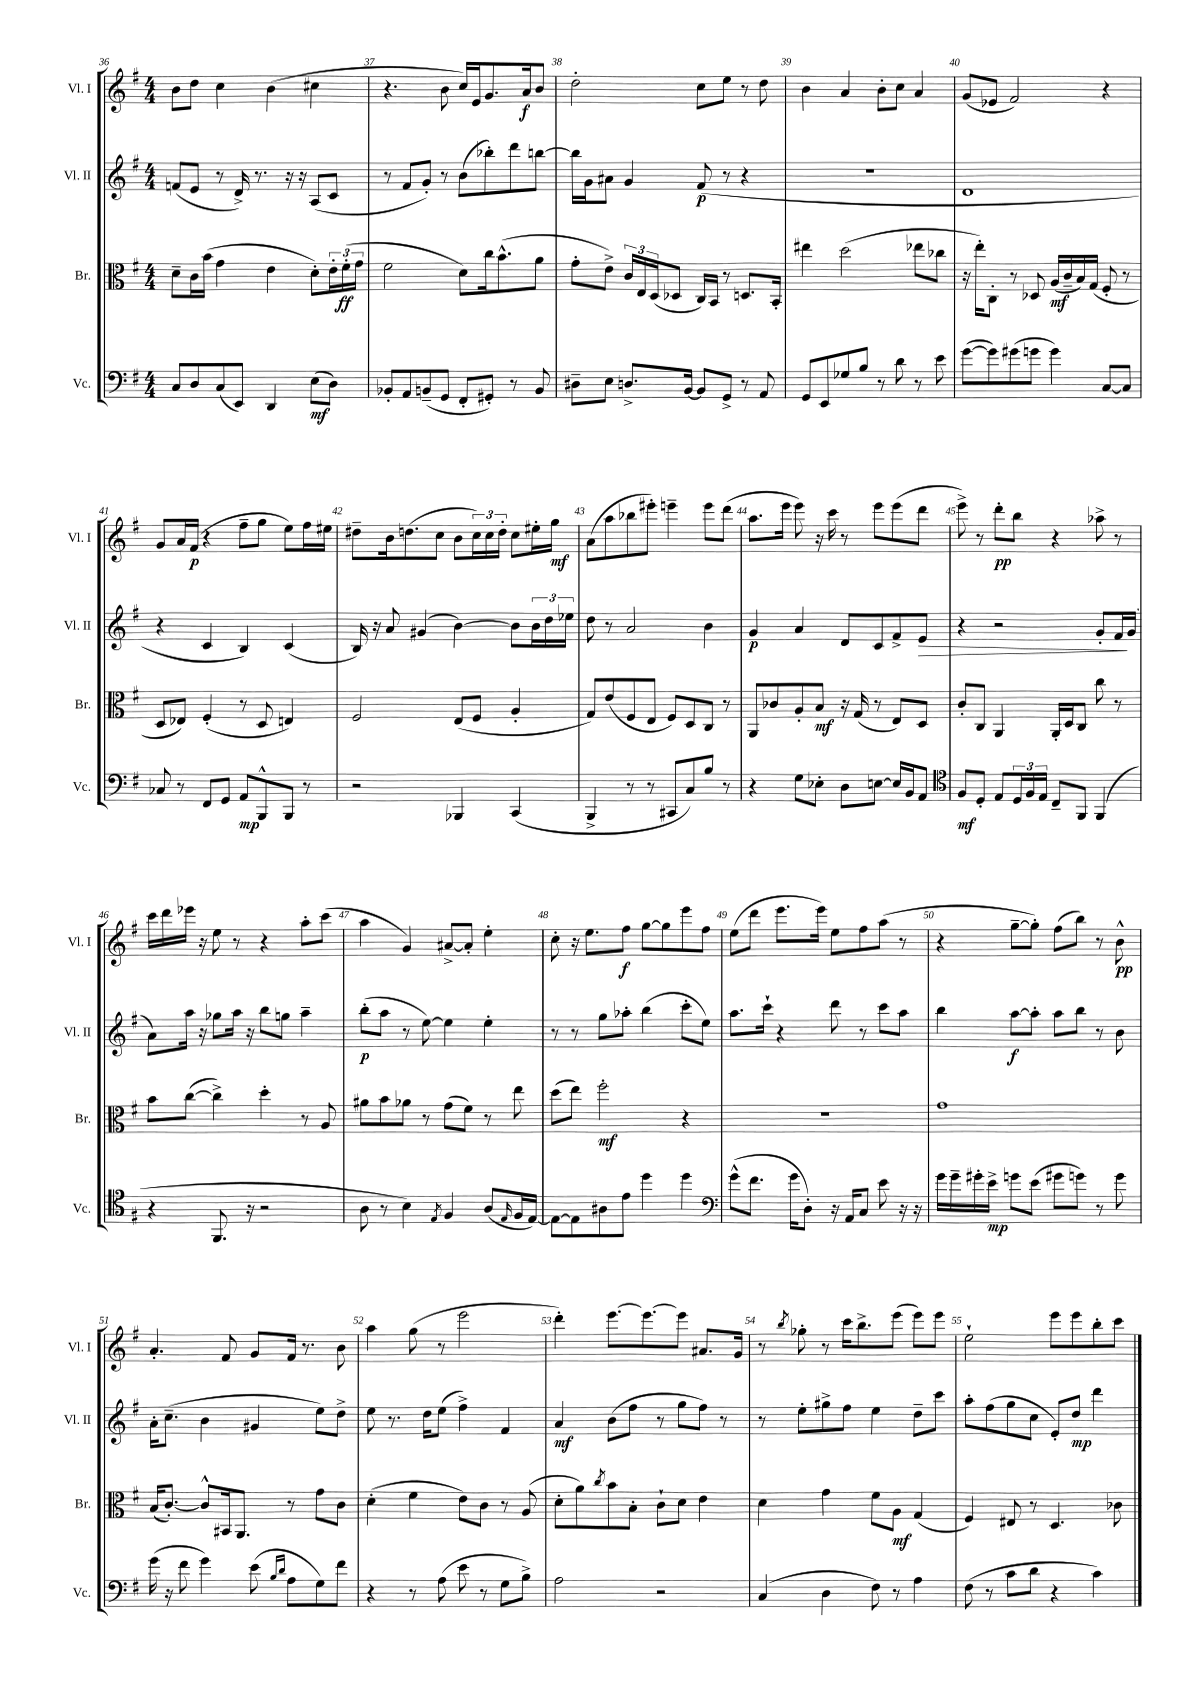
<<
\new StaffGroup <<
\new Staff = "s0" \with { instrumentName = "Vl. I" shortInstrumentName = "Vl. I" } {
    \clef treble \key g \major \numericTimeSignature \time 4/4
    b'8 d''8 c''4 b'4( cis''4 |
    r4. b'8 c''16) e'16 g'8. a'16\f b'8 |
    d''2-. c''8 e''8 r8 d''8 |
    b'4 a'4 b'8-. c''8 a'4 |
    g'8( ees'8 fis'2) r4 |
    g'8 a'16 fis'16\p( r4 fis''8-- g''8 e''8) fis''16 eis''16 |
    dis''8-- b'16 d''8.( c''8 b'8 \tuplet 3/2 { c''16) c''16 d''16-. } c''8 eis''16-. g''16\mf |
    a'8( a''8 bes''8 eis'''8-.) e'''4-- e'''8 d'''8( |
    a''8. e'''16 e'''8) r16 c'''16 r8 e'''8 e'''8( d'''8 |
    e'''8->) r8 d'''8-.\pp b''8 r4 aes''8-> r8 |
    c'''16 d'''16 ees'''16 r16 e''8 r8 r4 a''8-. c'''8( |
    a''4 g'4) ais'8~-> ais'8-. e''4-. |
    c''8-. r16 e''8. fis''8\f g''8~ g''8 e'''8 fis''8 |
    e''8( d'''8 e'''8. e'''16) e''8 fis''8 a''8( r8 |
    r4 g''8~-- g''8-.) fis''8( b''8) r8 b'8-^\pp |
    a'4.-. fis'8 g'8 fis'16 r8. b'8 |
    a''4 g''8( r8 e'''2 |
    d'''4-.) e'''8.~ e'''8.~ e'''8 ais'8. g'16 |
    r8 \acciaccatura { b''8 } ges''8-. r8 c'''16 b''8.-> e'''8( e'''8) e'''8 |
    e''2-! e'''8 e'''8 b''8-. c'''8 \bar "|." |
}
\new Staff = "s1" \with { instrumentName = "Vl. II" shortInstrumentName = "Vl. II" } {
    \clef treble \key g \major \numericTimeSignature \time 4/4
    f'8( e'8 r8 d'16->) r8. r16 r16 a8( c'8 |
    r8 fis'8 g'8-.) r8 b'8( bes''8-.) d'''8 b''8~ |
    b''16 g'16 ais'8 g'4 fis'8\p( r8 r4 |
    R1 |
    d'1 |
    r4 c'4 b4) c'4( |
    b16) r16 a'8 gis'4( b'4~) b'8 \tuplet 3/2 { b'16 d''16 ees''16 } |
    d''8 r8 a'2 b'4 |
    g'4\p a'4 d'8 c'8 fis'8-> e'8\> |
    r4 r2 g'8-. fis'16\! g'16( |
    a'8) a''16 r16 ges''8 a''16 r16 b''8 g''8 a''4-- |
    b''8-.\p( a''8 r8 e''8~) e''4 e''4-. |
    r8 r8 g''8 aes''8-. b''4( c'''8-. e''8) |
    a''8. c'''16-! r4 d'''8 r8 c'''8 a''8 |
    b''4 a''8~\f a''8-. a''8 b''8 r8 b'8 |
    a'16-. c''8.--( b'4 gis'4 e''8) d''8-> |
    e''8 r8. d''16 e''8( fis''4->) fis'4 |
    a'4\mf b'8( fis''8 r8 g''8 fis''8) r8 |
    r8 e''8-. gis''8-> fis''8 e''4 d''8-- c'''8 |
    a''8-. fis''8( g''8 c''8 e'8-.) d''8\mp d'''4 \bar "|." |
}
\new Staff = "s2" \with { instrumentName = "Br." shortInstrumentName = "Br." } {
    \clef alto \key g \major \numericTimeSignature \time 4/4
    d'8-- c'16 b'16( g'4 e'4 d'8-.) \tuplet 3/2 { e'16-. fis'16-.\ff( g'16 } |
    fis'2 d'8) c''16 b'8.-^( a'8 |
    g'8-. e'8->) \tuplet 3/2 { c'16 e16 d16( } des8 c16) b,16 r8 d8. b,16-. |
    eis''4 d''2( ees''8 ces''8 |
    r16 e''16-.) c8-. r8 des8 a16\mf( c'16-- b16) g16( fis8-. r8 |
    d8 ees8) fis4-.( r8 d8 e4) |
    fis2 e8( fis8 a4-. |
    g8) e'8( fis8 e8 fis8) d8 c8 r8 |
    a,8 ces'8 a8-. b8\mf r16 g16( r8 e8) d8 |
    c'8-. c8 a,4 a,16-. d16 c8 c''8 r8 |
    b'8 c''8~( c''4->) d''4-. r8 a8 |
    ais'8 b'8 aes'8 r8 g'8( fis'8) r8 e''8 |
    d''8( e''8) fis''2-.\mf r4 |
    R1 |
    g'1 |
    b16( c'8.~-.) c'8-^ bis,16 a,8. r8 g'8 c'8 |
    d'4-.( fis'4 e'8) c'8 r8 a8( |
    d'8-. a'8) \acciaccatura { c''8 } b'8 b8-. c'8-! d'8 e'4 |
    d'4 g'4 fis'8 a8\mf g4( |
    fis4) eis8 r8 d4. ces'8 \bar "|." |
}
\new Staff = "s3" \with { instrumentName = "Vc." shortInstrumentName = "Vc." } {
    \clef bass \key g \major \numericTimeSignature \time 4/4
    c8 d8 c8( e,8) d,4 e8\mf( d8) |
    bes,8-. a,8 b,8--( g,8 fis,8-. gis,8-.) r8 b,8 |
    dis8-- e8 d8.-> b,16~ b,8 g,8-> r8 a,8 |
    g,8 e,8 ges8 b8 r8 d'8 r8 e'8 |
    g'8~( g'8) gis'8( g'8 g'4) c8~ c8 |
    ces8 r8 fis,8 g,8 a,8\mp b,,8-^ b,,8 r8 |
    r2 bes,,4 c,4( |
    b,,4-> r8 r8 cis,8 c8) b8 r8 |
    r4 g8 ees8-. d8 e8~ e16 b,16 a,8 |
    \clef tenor fis8\mf d8-. e8 \tuplet 3/2 { d16 fis16 e16 } c8-- fis,8 fis,4( |
    r4 fis,8. r16 r2 |
    a8 r8 b4) \acciaccatura { e8 } fis4 a8( \grace { e16 } fis16 e16~) |
    e8~ e8 ais8 e'8 d''4 d''4 |
    \clef bass g'8-^( fis'8. g'16 d8-.) r16 a,16 c8 e'8 r16 r16 |
    g'16 g'16-- gis'16-. e'16->\mp g'8 e'8( gis'8 g'8) r8 g'8 |
    g'16( r16 fis'8 g'4) e'8( \grace { b16 d'16 } a8 g8) fis'8 |
    r4 r8 a8( e'8 r8 g8 b8->) |
    a2 r2 |
    c4( d4 fis8) r8 a4 |
    fis8( r8 c'8 d'8 r4 c'4) \bar "|." |
}
>>
>>
\layout { \context { \Score currentBarNumber = #36 \override BarNumber.break-visibility = ##(#f #t #t) barNumberVisibility = #all-bar-numbers-visible } }
